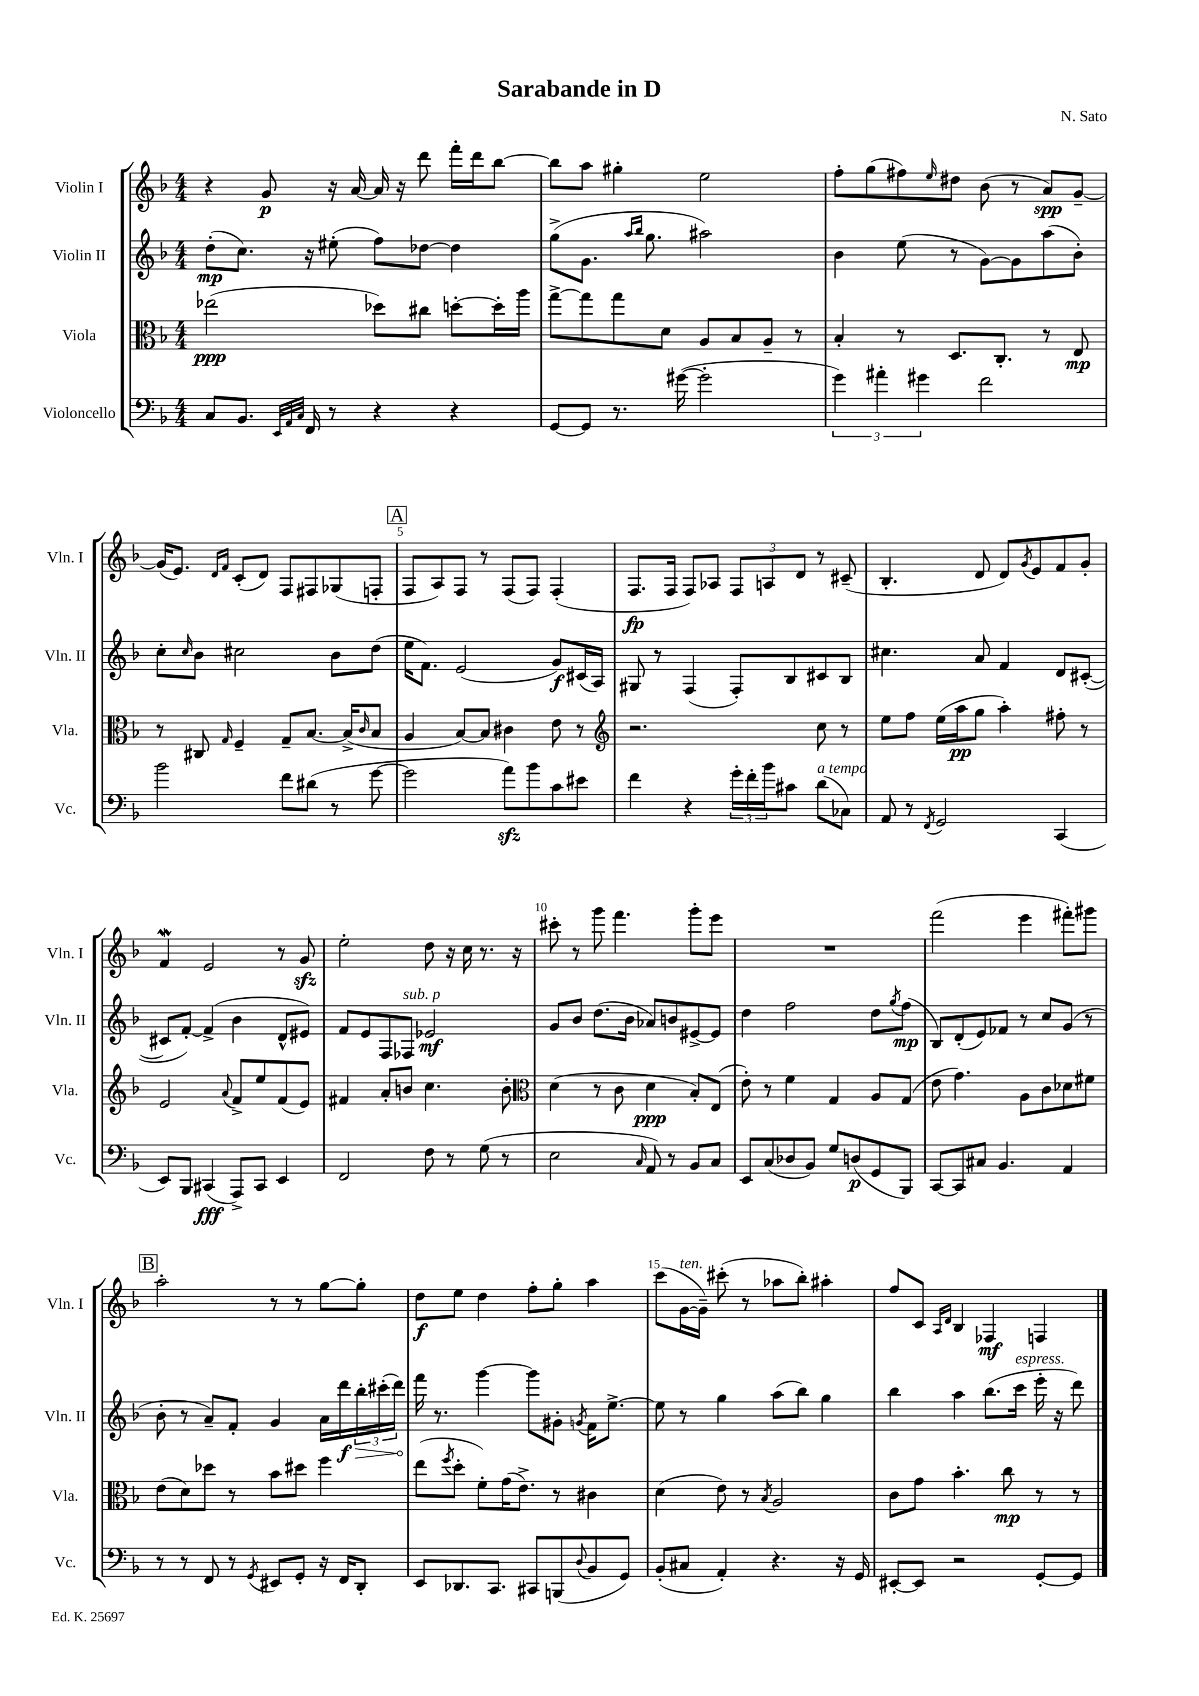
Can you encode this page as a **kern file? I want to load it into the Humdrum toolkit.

**kern	**dynam	**kern	**dynam	**kern	**dynam	**kern	**dynam
*part4	*part4	*part3	*part3	*part2	*part2	*part1	*part1
*staff4	*staff4	*staff3	*staff3	*staff2	*staff2	*staff1	*staff1
*I"Violoncello	*	*I"Viola	*	*I"Violin II	*	*I"Violin I	*
*I'Vc.	*	*I'Vla.	*	*I'Vln. II	*	*I'Vln. I	*
*clefF4	*	*clefC3	*	*clefG2	*	*clefG2	*
*k[b-]	*	*k[b-]	*	*k[b-]	*	*k[b-]	*
*M4/4	*	*M4/4	*	*M4/4	*	*M4/4	*
=1	=1	=1	=1	=1	=1	=1	=1
8C/L	.	(2ee-X\	ppp	(8dd'\L	mp	4r	.
8.BB-/J	.	.	.	8.cc\J)	.	.	.
.	.	.	.	.	.	8g/	p
32qqEE/LLL	.	.	.	.	.	.	.
32qqAA/	.	.	.	.	.	.	.
32qqC/JJJ	.	.	.	.	.	.	.
16FF/	.	.	.	16r	.	.	.
8r	.	.	.	(8ee#X'\	.	16r	.
.	.	.	.	.	.	[16a/	.
4r	.	8dd-X\L)	.	8ff\L)	.	16a/]	.
.	.	.	.	.	.	16r	.
.	.	8cc#X\J	.	[8dd-X\J	.	8ddd\	.
4r	.	[8ddn'\L	.	4dd-\]	.	16fff'\LL	.
.	.	.	.	.	.	16ddd\J	.
.	.	16dd'\L]	.	.	.	[8bb-\J	.
.	.	16aa\JJ	.	.	.	.	.
=2	=2	=2	=2	=2	=2	=2	=2
[8GG/L	.	[8gg^\L	.	(8gg^\L	.	8bb-\L]	.
8GG/J]	.	8gg\]	.	8.g\J	.	8aa\J	.
8.r	.	8gg\	.	.	.	4gg#X'\	.
.	.	.	.	16qqaa/LL	.	.	.
.	.	.	.	16qqbb-/JJ	.	.	.
.	.	.	.	8.gg\	.	.	.
.	.	8d\J	.	.	.	.	.
([16g#X\	.	.	.	.	.	.	.
2g#'\]	.	8A/L	.	2aa#X\)	.	2ee\	.
.	.	8B-/	.	.	.	.	.
.	.	8A~/J	.	.	.	.	.
.	.	8r	.	.	.	.	.
=3	=3	=3	=3	=3	=3	=3	=3
6g\)	.	4B-'/	.	4b-\	.	8ff'\L	.
.	.	.	.	.	.	(8gg\	.
6a#X'\	.	.	.	.	.	.	.
.	.	8r	.	(8ee\	.	8ff#X\)	.
6g#X\	.	.	.	.	.	.	.
.	.	.	.	.	.	16qqee/	.
.	.	8.D/L	.	8r	.	8dd#X\J	.
2f\	.	.	.	[8g\L)	.	(8b-\	.
.	.	8.C'/J	.	.	.	.	.
.	.	.	.	8g\]	.	8r	.
.	.	8r	.	(8aa\	.	8a/L)	spp
.	.	8E/	mp	8b-'\J)	.	[8g~/J	.
!!LO:LB:g=z
=4	=4	=4	=4	=4	=4	=4	=4
2b-\	.	8r	.	8cc'\L	.	(16g/KL]	.
.	.	.	.	.	.	8.e/J)	.
.	.	.	.	16qqcc/	.	.	.
.	.	8C#X/	.	8b-\J	.	.	.
.	.	.	.	.	.	16qqd/LL	.
.	.	16qqG/	.	.	.	16qqf/JJ	.
.	.	4F~/	.	2cc#X\	.	(8c'/L	.
.	.	.	.	.	.	8d/J)	.
8f\L	.	8G~/L	.	.	.	8F/L	.
(8d#X\J	.	[8.B-/J	.	.	.	8F#X/	.
8r	.	.	.	8b-\L	.	(8G-X/	.
.	.	(16B-^/KL]	.	.	.	.	.
.	.	16qqc/	.	.	.	.	.
[8g\	.	8B-/J	.	(8dd\J	.	8Fn'/J	.
!!LO:REH:place=s1:t=A
=5	=5	=5	=5	=5	=5	=5	=5
2g\]	.	4A/	.	16ee\KL	.	8F/L	.
.	.	.	.	8.f\J)	.	.	.
.	.	.	.	.	.	8A/)	.
.	.	[8B-/L)	.	(2e/	.	8F/J	.
.	.	8B-/J]	.	.	.	8r	.
8azz\L)	.	4c#X\	.	.	.	(8F/L	.
8b-\	.	.	.	.	.	8F/J)	.
8c\	.	8e\	.	8g/L)	f	(4F'/	.
8e#X\J	.	8r	.	(16c#X/L	.	.	.
.	.	.	.	16A/JJ)	.	.	.
=6	=6	=6	=6	=6	=6	=6	=6
*	*	*clefG2	*	*	*	*	*
4f\	.	2.r	.	8G#X/	.	8.F/L	fp
.	.	.	.	8r	.	.	.
.	.	.	.	.	.	16F/Jk	.
4r	.	.	.	(4F/	.	8F/L)	.
.	.	.	.	.	.	8A-X/J	.
24g'\LL	.	.	.	8F'/L)	.	12F/L	.
24f'\	.	.	.	.	.	.	.
24b-\J	.	.	.	.	.	12An/	.
8c#X\J	.	.	.	8B-/	.	.	.
.	.	.	.	.	.	12d/J	.
!LO:TX:a:i:t=a tempo	!	!	!	!	!	!	!
(8d\L	.	8cc\	.	8c#X/	.	8r	.
8C-X\J)	.	8r	.	8B-/J	.	(8c#X~/	.
=7	=7	=7	=7	=7	=7	=7	=7
8AA/	.	8ee\L	.	4.cc#X\	.	4.B-'/	.
8r	.	8ff\J	.	.	.	.	.
8qFF/	.	.	.	.	.	.	.
2GG/	.	(16ee\LL	.	.	.	.	.
.	.	16aa\J	pp	.	.	.	.
.	.	8gg\J	.	8a/	.	8d/	.
.	.	4aa'\)	.	4f/	.	8d/L)	.
.	.	.	.	.	.	8qg/	.
.	.	.	.	.	.	8e/	.
(4CC/	.	8ff#X'\	.	8d/L	.	8f/	.
.	.	8r	.	([8c#X'/J	.	8g'/J	.
!!LO:LB:g=z
=8	=8	=8	=8	=8	=8	=8	=8
8EE/L)	.	2e/	.	8c#X/L]	.	4fw/	.
8BBB-/J	.	.	.	[8f'/J)	.	.	.
(4CC#X/	fff	.	.	(4f^/]	.	2e/	.
.	.	8qqa/	.	.	.	.	.
8AAA^/L)	.	8f^/L	.	4b-\	.	.	.
8CC#/J	.	8ee/	.	.	.	.	.
4EE/	.	(8f/	.	8d^^/L	.	8r	.
.	.	8e/J)	.	8e#X/J)	.	8gzz/	.
=9	=9	=9	=9	=9	=9	=9	=9
2FF/	.	4f#X/	.	8f/L	.	2ee'\	.
.	.	.	.	8e/	.	.	.
.	.	8a'/L	.	8F/	.	.	.
!	!	!	!	!LO:TX:a:i:t=sub. p	!	!	!
.	.	8bn/J	.	8F-X/J	.	.	.
8F\	.	4.cc\	.	2e-X/	mf	8dd\	.
8r	.	.	.	.	.	16r	.
.	.	.	.	.	.	16cc\	.
(8G\	.	.	.	.	.	8.r	.
8r	.	8b'\	.	.	.	.	.
.	.	.	.	.	.	16r	.
=10	=10	=10	=10	=10	=10	=10	=10
*	*	*clefC3	*	*	*	*	*
2E\	.	(4d\	.	8g/L	.	8ccc#X'\	.
.	.	.	.	8b-/J	.	8r	.
.	.	8r	.	(8.dd\L	.	8ggg\	.
.	.	8c\	.	.	.	4.fff\	.
.	.	.	.	16b-\Jk	.	.	.
16qqC/	.	.	.	.	.	.	.
8AA/)	.	4d\	ppp	8a-X/L)	.	.	.
8r	.	.	.	8bn/	.	.	.
8BB-/L	.	8B-'/L)	.	[8e#X^/	.	8ggg'\L	.
8C/J	.	(8E/J	.	8e#/J]	.	8eee\J	.
=11	=11	=11	=11	=11	=11	=11	=11
8EE/L	.	8e'\)	.	4dd\	.	1r	.
(8C/	.	8r	.	.	.	.	.
8D-X/	.	4f\	.	2ff\	.	.	.
8BB-/J)	.	.	.	.	.	.	.
8G/L	.	4G/	.	.	.	.	.
(8Dn/	p	.	.	.	.	.	.
8GG/	.	8A/L	.	8dd\L	.	.	.
.	.	.	.	8qgg/	.	.	.
8BBB-/J)	.	(8G/J	.	(8ff\J	mp	.	.
=12	=12	=12	=12	=12	=12	=12	=12
[8CC/L	.	8e\	.	8B-/L)	.	(2fff\	.
8CC/]	.	4.g\)	.	(8d'/	.	.	.
8C#X/J	.	.	.	8e/)	.	.	.
4.BB-/	.	.	.	8f-X/J	.	.	.
.	.	8A\L	.	8r	.	4eee\	.
.	.	8c\	.	8cc/L	.	.	.
4AA/	.	8d-X\	.	(8g/J	.	8fff#X'\L)	.
.	.	8f#X\J	.	8r	.	8ggg#X\J	.
!!LO:LB:g=z
!!LO:REH:place=s1:t=B
=13	=13	=13	=13	=13	=13	=13	=13
8r	.	(8e\L	.	8b-'\	.	2aa'\	.
8r	.	8d\)	.	8r	.	.	.
8FF/	.	8dd-X\J	.	8a~/L)	.	.	.
8r	.	8r	.	8f'/J	.	.	.
8qGG/	.	.	.	.	.	.	.
8EE#X/L	.	8b-\L	.	4g/	.	8r	.
8GG'/J	.	8dd#X\J	.	.	.	8r	.
16r	.	4ff\	.	16a\LL	.	[8gg\L	.
!	!	!	!	!	!LO:HP:b	!	!
16FF/KL	.	.	.	16ddd\	> f	.	.
8DD'/J	.	.	.	24bb-'\	.	8gg'\J]	.
.	.	.	.	(24ccc#X'\	.	.	.
.	.	.	.	24ddd\JJ)	.	.	.
=14	=14	=14	=14	=14	=14	=14	=14
8EE/L	.	(8ee\L	.	16fff\	.	8dd\L	f
.	.	.	.	8.r	]	.	.
.	.	8qff/	.	.	.	.	.
8.DD-X/	.	8dd'\J	.	.	.	8ee\J	.
.	.	8f'\L)	.	[4ggg\	.	4dd\	.
8.CC/J	.	.	.	.	.	.	.
.	.	(16g\K	.	.	.	.	.
.	.	8.e^\J)	.	.	.	.	.
8CC#X/L	.	.	.	8ggg\L]	.	8ff'\L	.
(8BBBn/	.	8r	.	8g#X'\J	.	8gg'\J	.
8qqD/	.	.	.	8qgn/	.	.	.
8BB-/	.	4c#X\	.	16f\KL	.	4aa\	.
.	.	.	.	[8.ee^\J	.	.	.
8GG/J)	.	.	.	.	.	.	.
=15	=15	=15	=15	=15	=15	=15	=15
(8BB-'/L	.	(4d\	.	8ee\]	.	(8ccc\L	.
!	!	!	!	!	!	!LO:TX:a:i:t=ten.	!
8C#X/J	.	.	.	8r	.	[16g\L	.
.	.	.	.	.	.	16g~\JJ])	.
4AA'/)	.	8e\)	.	4gg\	.	(8ccc#X'\	.
.	.	8r	.	.	.	8r	.
.	.	8qB-/	.	.	.	.	.
4.r	.	2A/	.	(8aa\L	.	8aa-X\L	.
.	.	.	.	8bb-\J)	.	8bb-'\J)	.
.	.	.	.	4gg\	.	4aa#X'\	.
16r	.	.	.	.	.	.	.
16GG/	.	.	.	.	.	.	.
=16	=16	=16	=16	=16	=16	=16	=16
[8EE#X'/L	.	8c\L	.	4bb-\	.	8ff/L	.
8EE#/J]	.	8g\J	.	.	.	8c/J	.
.	.	.	.	.	.	16qqA/LL	.
.	.	.	.	.	.	16qqd/JJ	.
2r	.	4.b-'\	.	4aa\	.	4B-/	.
.	.	.	.	(8.bb-\L	.	4F-X/	mf
.	.	8cc\	mp	.	.	.	.
!	!	!	!	!LO:TX:a:i:t=espress.	!	!	!
.	.	.	.	16ccc\Jk	.	.	.
[8GG'/L	.	8r	.	16eee'\	.	4Fn/	.
.	.	.	.	16r	.	.	.
8GG/J]	.	8r	.	8ddd\)	.	.	.
==	==	==	==	==	==	==	==
*-	*-	*-	*-	*-	*-	*-	*-
